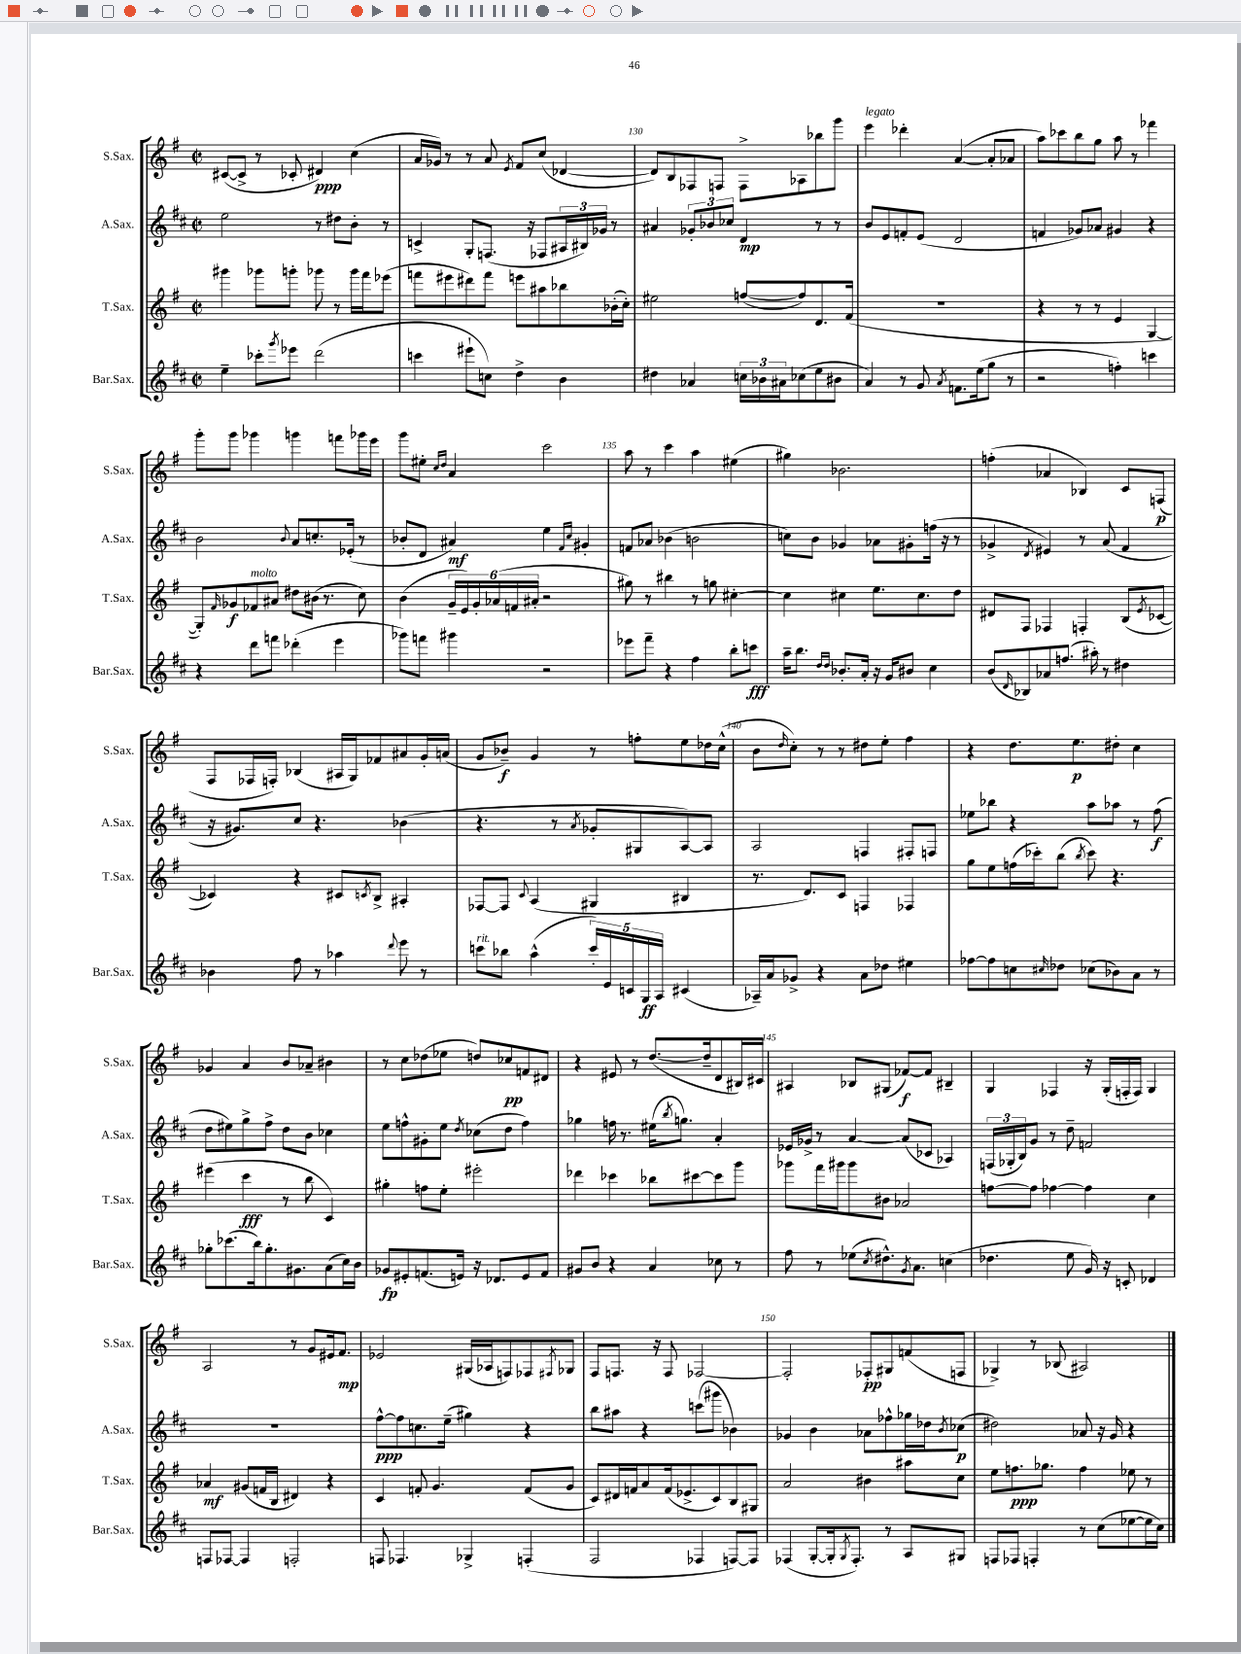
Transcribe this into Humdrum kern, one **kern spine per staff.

**kern	**kern	**kern	**kern
*staff4	*staff3	*staff2	*staff1
*clefG2	*clefG2	*clefG2	*clefG2
*k[f#c#]	*k[f#]	*k[f#c#]	*k[f#]
*M2/2	*M2/2	*M2/2	*M2/2
*met(c|)	*met(c|)	*met(c|)	*met(c|)
4ee~	4ggg#	2ee	([8c#
.	.	.	8c#^]
8ccc-'	8ggg-	.	8r
8qggg	.	.	.
8eee-	8ggg'	.	8c-'
(2ddd	8ggg-	8r	4d#)
.	8r	8dd#	.
.	16ggg-	8b'	(4cc
.	16fff#	.	.
.	(8eee-	8r	.
=	=	=	=
4ccc	8fff	4c^	16a
.	.	.	16g-)
.	8eee#	.	8r
8eee#`	8ddd#)	8G'	8r
8cc)	8fff	(8.F	8a
.	.	.	8qe
4dd^	8eee	.	8f#
.	.	16r	.
.	8aa#	8F-	(8cc
4b	8bb-	24A#	[4d-
.	.	24B#)	.
.	.	24g-	.
.	(16b-'	8r	.
.	16cc')	.	.
=	=	=	=
4dd#	2ee#	4a#	8d-])
.	.	.	8B
4a-	.	12g-'	8F-
.	.	12b-	.
.	.	.	8F
.	.	12cc-	.
24cc	([8ff	4d	8F^
24b-	.	.	.
24a#	.	.	.
(8cc-	8ff])	.	8A-
8ee	8.d	8r	8bb-
8b#	.	8r	8ggg
.	(16f#	.	.
=	=	=	=
4a)	1r	8b	4eee
.	.	8e	.
8r	.	8f'	4ddd-'
8g	.	(8e	.
8qa	.	.	.
8.f	.	2d	([4a
(16ee	.	.	.
8gg	.	.	8a']
8r	.	.	8a-
=	=	=	=
2r	4r	4f	8aa)
.	.	.	8ccc-
.	8r	8g-)	8bb
.	8r	8a-	8gg
4ff')	4e	4g#	8aa
.	.	.	8r
4ccc	[4G	4r	4fff-
=	=	=	=
4r	8G'])	2b	8ggg'
.	16qqf#	.	.
.	8g-	.	8ggg
8ddd	8f-	.	4ggg-
8fff	8a#	.	.
.	.	8qqb	.
(4ddd-'	8dd#	8a	4ggg
.	(16b#	8.cc'	.
.	8.r	.	.
4eee	.	.	8fff
.	.	(16e-'	.
.	8cc)	8r	16ggg-
.	.	.	16eee
=	=	=	=
8ggg-)	(4b	8b-'	8ggg
8fff	.	8d	8ee#'
.	.	.	16qqcc
.	.	.	16qqdd
4ggg#	24g~	4a#)	4a
.	24e)	.	.
.	24g'	.	.
.	(24a-	.	.
.	24f	.	.
.	24a#'	.	.
2r	2r	4ee	2ccc
.	.	16qqf#	.
.	.	16qqcc#	.
.	.	4g#'	.
=	=	=	=
8eee-	8gg#)	8f	8aa
8fff#~	8r	8a-	8r
4r	4bb#	(4b-	4ccc
4ff#	8r	2b	4aa
.	8gg	.	.
8bb'	[4cc#'	.	(4ee#
8ccc	.	.	.
=	=	=	=
16aa~	4cc#]	8cc)	4gg#)
8.bb	.	.	.
.	.	8b	.
16qqdd	.	.	.
16qqdd	.	.	.
8.b-'	4cc#	4g-	2.b-
16a'	.	.	.
16r	8.ee	8a-	.
16g	.	.	.
8b#	.	8g#'	.
.	8.cc#	.	.
4cc#	.	(16ff	.
.	.	16r	.
.	8dd	8r	.
=	=	=	=
(8b	8d#	4g-^	(4ff'
16qqd	.	.	.
8B-)	8F#	.	.
.	.	8qd	.
8a-	4F-	4e#)	4a-
(8.ff	.	.	.
.	4F'	8r	4B-)
16aa#')	.	.	.
8r	.	(8a	.
4dd#	(8B	4f#	8c
.	8qe	.	.
.	[8c-	.	(8F
=	=	=	=
4b-	4c-])	16r	8F#
.	.	8.g#)	.
.	.	.	16F-
.	.	.	16F')
8ff#	4r	8cc#	(4B-
8r	.	4.r	.
4aa-	8c#	.	16A#
.	.	.	16G)
.	8qc	.	.
.	8B^	.	8f-
8qqddd	.	.	.
8eee	4A#'	(4b-	8a#
8r	.	.	16g'
.	.	.	(16a
=	=	=	=
8ccc	[8F-	4.r	8g
8bb-	8F-]	.	8b-~)
.	8qqc	.	.
(4aa^^	(4A	.	4g
.	.	8r	.
.	.	8qa	.
20ccc')	4G#	8g-'	8r
20e	.	.	.
20c	.	.	.
.	.	8G#	8ff'
20G	.	.	.
20A	.	.	.
(4c#	4B#	[8A)	8ee
.	.	8A]	16dd-
.	.	.	(16cc^^
=	=	=	=
16A-~)	8.r	2A	8b
16a	.	.	.
.	.	.	16qqdd
8g-^	.	.	8cc')
.	8.d)	.	.
4r	.	.	8r
.	8c	.	8r
8a	4F	4F	8dd#
8dd-	.	.	8ee'
4ee#	4F-	8F#'	4ff#
.	.	8F	.
=	=	=	=
[8ff-	8gg	8ee-	4r
8ff-]	8ee	8bb-	.
8cc	(16ff	4r	8.dd
.	16ccc-')	.	.
16qqcc#	.	.	.
8dd-	(8bb	.	.
.	.	.	8.ee
.	8qbb	.	.
(8cc-	8ccc-)	8aa	.
8b-)	4.r	8aa-	8dd#'
8a	.	8r	4cc
8r	.	(8ff#	.
=	=	=	=
8gg-'	(4eee#	8dd	4g-
(8.ccc-	.	8ee#)	.
.	4ccc	8gg^	4a
16bb)	.	.	.
8.gg-'	.	8ff#^	.
.	8r	8dd	8b
8.g#	.	.	.
.	8bb	8b	8a-~
(8a	4c)	4cc-	4b#
16cc#)	.	.	.
16b	.	.	.
=	=	=	=
8g-	4gg#'	8ee	8r
8e#'	.	8ff^^	8cc
(8.f	8ff	8g#'	(8dd-
.	8ee'	8ee	8ee-
16e)	.	.	.
.	.	8qdd	.
16r	2eee#'	(8cc-	8dd)
8.d-	.	.	.
.	.	8dd	8cc-
8e	.	4ff)	8f
8f	.	.	8d#
=	=	=	=
8g#	4ddd-	4gg-	4r
8b	.	.	.
4r	4ccc-	16ff	8e#
.	.	8.r	.
.	.	.	8r
4a	8bb-	(16ee#	([8.dd
.	.	8qbb	.
.	.	8.gg)	.
.	[8ccc#	.	.
.	.	.	16dd~]
8cc-	8ccc#]	4a'	8d
8r	8ggg	.	16B#)
.	.	.	16c#
=	=	=	=
8ff#	8ggg-	16e-	4A#
.	.	16g-^	.
8r	16fff#	8r	.
.	16ggg#	.	.
(8ee-	8ggg#	[4a	8B-
8qcc#	.	.	.
8.dd#^^)	8b#	.	(8G#
.	2a-	(8a]	[8f-)
8qg	.	.	.
8.a	.	.	.
.	.	8c-	8f-]
(4cc	.	4A-)	4B#~
=	=	=	=
4.dd-	[8ff	(24F	4G
.	.	24G-'	.
.	.	24B)	.
.	8ff]	8g	.
.	[4ff-	8r	4F-
8ee	.	8dd~	.
16g)	4ff-]	2f	16r
16r	.	.	(16G'
8c'	.	.	16F'
.	.	.	16F)
4d-	4cc	.	4G
=	=	=	=
8F	4a-	1r	2A
[8F-	.	.	.
4F-]	(8g#	.	.
.	16f	.	.
.	16B	.	.
2F'	4d#)	.	8r
.	.	.	8g
.	4r	.	16e#
.	.	.	8.f#
=	=	=	=
8F	4c	[8ff#^^	2e-
4.F-	.	8ff#]	.
.	8f'	8.cc	.
.	4.g	.	.
.	.	(16ee~	.
4G-^	.	4gg#)	(16G#
.	.	.	16A-
.	.	.	8F)
(4F'	(8f	4r	8F-
.	.	.	8qF#
.	8g	.	8G-
=	=	=	=
2F#	8c)	8bb	8F#
.	16d#	8aa#	8.F
.	16f	.	.
.	8a	4r	.
.	.	.	16r
.	(16f	.	8F
.	8.e-^	.	.
4F-	.	(8ccc	[2F-
.	8c)	8ggg#	.
[8F)	8B	4b-)	.
8F]	8G#	.	.
=	=	=	=
(4F-	2a	4g-	2F-']
[8G'	.	4b	.
16G']	.	.	.
8qG	.	.	.
8.F-')	.	.	.
.	4b#	8a-	8F-'
8r	.	8ff-^^	8G#
8A	8aa#	16gg-	(8f
.	.	16dd-	.
.	.	8qb	.
8G#	8cc	(8cc-	8F
=	=	=	=
8F	8ee	2dd#)	4G-^)
8F-	8.ff	.	.
4F'	.	.	8r
.	8.gg-	.	.
.	.	.	(8B-
8r	4ff	8a-	2A#)
(8cc#	.	16r	.
.	.	16g	.
[8ee-	8ee-	4r	.
16ee-]	8r	.	.
16cc#)	.	.	.
==	==	==	==
*-	*-	*-	*-
